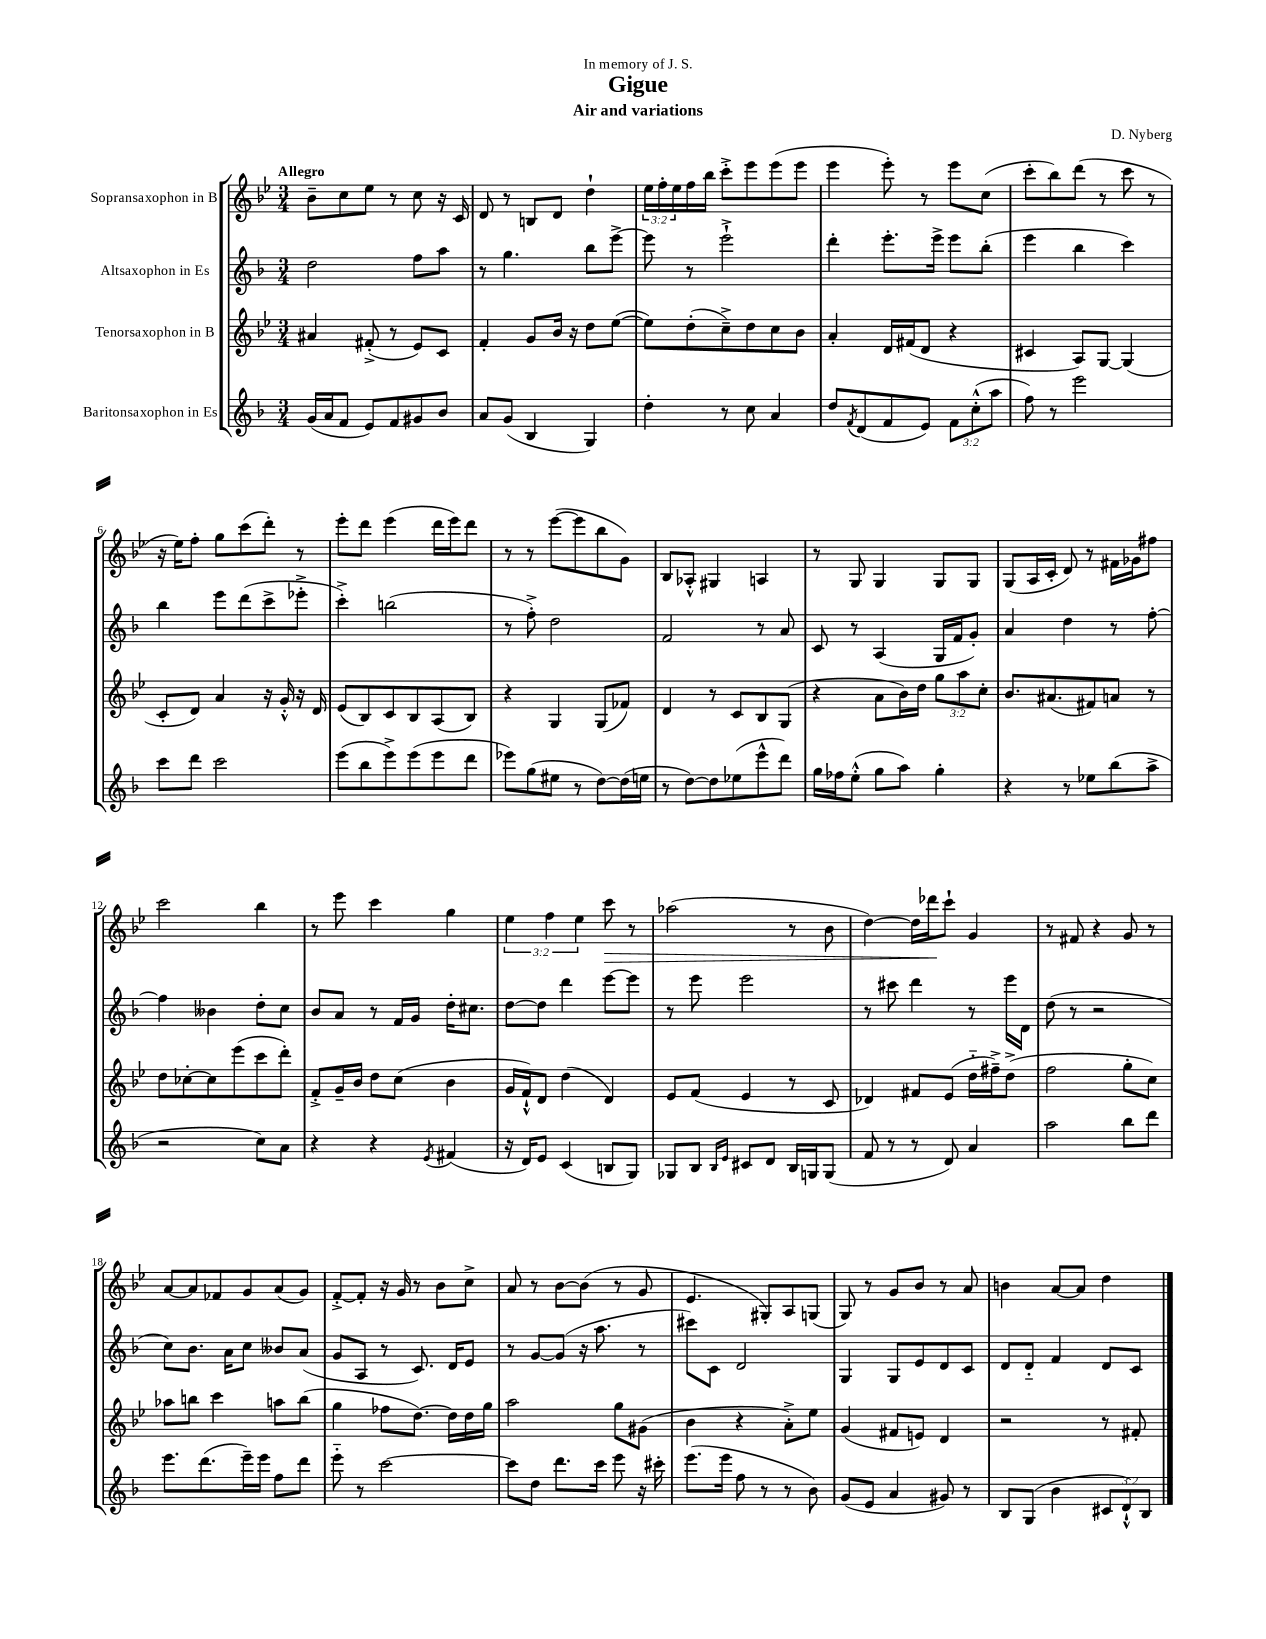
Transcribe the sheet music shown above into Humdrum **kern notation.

**kern	**kern	**kern	**kern
*staff4	*staff3	*staff2	*staff1
*clefG2	*clefG2	*clefG2	*clefG2
*k[b-]	*k[b-e-]	*k[b-]	*k[b-e-]
*M3/4	*M3/4	*M3/4	*M3/4
(16g/LL	4a#/	2dd\	8b-~\L
16a/J	.	.	.
8f/J	.	.	8cc\
8e/L)	(8f#'^/	.	8ee-\J
8f/	8r	.	8r
8g#/	8e-/L)	8ff\L	8cc\
8b-/J	8c/J	8aa\J	16r
.	.	.	16c/
=	=	=	=
8a/L	4f'/	8r	8d/
(8g/J	.	4.gg\	8r
4B-/	8g/L	.	8B/L
.	16b-/Jk	.	8d/J
.	16r	.	.
4G/)	8dd\L	8bb-\L	4dd`\
.	([8ee-\J	[8eee^\J	.
=	=	=	=
4dd'\	8ee-\]L)	8eee\]	24ee-\LL
.	.	.	24ff'\
.	.	.	24ee-\
.	(8dd'\	8r	16ff\
.	.	.	16bb-\JJ
8r	8cc~^\)	2eee`^\	8ccc'^\L
8cc\	8dd\	.	8eee-\
4a/	8cc\	.	(8eee-\
.	8b-\J	.	8eee-\J
=	=	=	=
8dd/L	4a'/	4ddd'\	4eee-\
8qf/	.	.	.
(8d/	.	.	.
8f/	16d/LL	8.eee'\L	8eee-'\)
.	(16f#/J	.	.
8e/J)	8d/J	.	8r
.	.	16eee^\Jk	.
12f\L	4r	8eee\L	8eee-\L
(12cc'^^\	.	.	.
.	.	(8bb-'\J	(8cc\J
12aa\J	.	.	.
=	=	=	=
8ff\)	4c#/	4eee\	8ccc'\L
8r	.	.	8bb-\)
2eee\	8A/L)	4bb-\	(8ddd\J
.	[8G/J	.	8r
.	(4G/]	4ccc\)	8ccc\
.	.	.	8r
=	=	=	=
8ccc\L	8c'/L	4bb-\	16r
.	.	.	16ee-\LK)
8ddd\J	8d/J)	.	8ff'\J
2ccc\	4a/	8eee\L	8gg\L
.	.	(8ddd\	(8ccc\
.	16r	8ccc^\	8ddd'\J)
.	16g'^^/	.	.
.	16r	8eee-'^\J	8r
.	16d/	.	.
=	=	=	=
(8eee\L	(8e-/L	4ccc'^\)	8eee-'\L
8bb-\	8B-/)	.	8ddd\J
8eee^\)	8c/	(2bb\	(4eee-\
(8eee\	8B-/	.	.
8eee\	(8A/	.	16ddd\LL
.	.	.	16eee-\J)
8ddd\J	8B-/J)	.	8ddd\J
=	=	=	=
8eee-\L)	4r	8r	8r
(8gg\	.	8ff'^\)	8r
8ee#\J	4G/	2dd\	([8eee-\L
8r	.	.	8eee-\]
[8dd\L)	(8G/L	.	8bb-\
(16dd\]L	8f-/J)	.	8g\J)
16ee\JJ	.	.	.
=	=	=	=
8r	4d/	2f/	8B-/L
[8dd\L)	.	.	8A-'^^/J
8dd\]	8r	.	4G#/
(8ee-\	8c/L	.	.
8eee^^\	8B-/	8r	4A/
8ddd\J)	(8G/J	8a/	.
=	=	=	=
16gg\LL	4r	8c/	8r
16ff-\J	.	.	.
(8ee'^^\J	.	8r	8G/
8gg\L	8a\L	(4A/	4G/
8aa\J)	16b-\L)	.	.
.	16dd\JJ	.	.
4gg'\	12gg\L	16G/LL	8G/L
.	.	16f/J	.
.	12aa\	.	.
.	.	8g'/J)	8G/J
.	12cc'\J	.	.
=	=	=	=
4r	8.b-/L	4a/	(8G/L
.	.	.	16A/L
.	(8.a#/	.	16c'/JJ
8r	.	4dd\	8d/)
8ee-\L	8f#/)	.	8r
(8bb-\	8a/J	8r	16f#\LL
.	.	.	16g-\J
8aa^\J	8r	[8ff'\	8ff#\J
=	=	=	=
2r	8dd\L	4ff\]	2ccc\
.	[8cc-'\	.	.
.	8cc-\]	4b--\	.
.	(8eee-\	.	.
8cc\L)	8ccc\	8dd'\L	4bb-\
8a\J	8ddd'\J)	8cc\J	.
=	=	=	=
4r	8f'^/L	8b-/L	8r
.	16g~/L	8a/J	8eee-\
.	16b-/JJ	.	.
4r	8dd\L	8r	4ccc\
.	(8cc\J	16f/LL	.
.	.	16g/JJ	.
8qe/	.	.	.
(4f#/	4b-\	16dd'\LK	4gg\
.	.	8.cc#\J	.
=	=	=	=
16r	16g/LL	[8dd\L	6ee-\
16d/LK)	16f`^^/J)	.	.
8e/J	8d/J	8dd\]J	.
.	.	.	6ff\
(4c/	(4dd\	4ddd\	.
.	.	.	6ee-\
8B/L	4d/)	[8eee\L	8ccc\
8G/J)	.	8eee\]J	8r
=	=	=	=
8G-/L	8e-/L	8r	(2aa-\
8B-/J	(8f/J	8eee\	.
16qqB-/LL	.	.	.
16qqe/JJ	.	.	.
8c#/L	4e-/	2eee\	.
8d/J	.	.	.
16B-/LL	8r	.	8r
16G/J	.	.	.
(8G/J	8c/	.	8b-\
=	=	=	=
8f/	4d-/)	8r	[4dd\)
8r	.	8ccc#\	.
8r	8f#/L	4ddd\	16dd\]LL
.	.	.	16ddd-\J
8d/)	(8e-/J	.	8ccc`\J
4a/	16dd'~\LL	8r	4g/
.	16ff#~^\J)	.	.
.	(8dd^\J	16eee\LL	.
.	.	16d\JJ	.
=	=	=	=
2aa\	2ff\	(8dd\	8r
.	.	8r	8f#/
.	.	2r	4r
8bb-\L	8gg'\L	.	8g/
8ddd\J	8cc\J)	.	8r
=	=	=	=
8.eee\L	8aa-\L	8cc\L)	[8a/L
.	8bb\J	8.b-\J	8a/]
(8.ddd\	.	.	.
.	4ccc\	.	8f-/
.	.	16a\LK	.
16eee~\L)	.	8cc\J	8g/
16eee\JJ	.	.	.
8ff\L	8aa\L	8b--/L	(8a/
8ddd\J	(8bb\J	(8a/J	8g/J)
=	=	=	=
8eee'~\	4gg\	8g/L	[8f'^/L
8r	.	8A/J	8f'/]J
[2ccc\	8ff-\L	8r	16r
.	.	.	16g/
.	[8.dd\J)	8.c/)	8r
.	.	.	8b-\L
.	16dd\]LL	16d/LK	.
.	16dd\	8e/J	8cc^\J
.	16gg\JJ	.	.
=	=	=	=
8ccc\]L	2aa\	8r	8a/
8dd\J	.	[8g/L	8r
8.ddd\L	.	(8g/]J	[8b-\L
.	.	16r	(8b-\]J
16ccc\Jk	.	8.aa\	.
8eee\	8gg\L	.	8r
16r	(8g#\J	8r	8g/
16ccc#'\	.	.	.
=	=	=	=
(8.eee\L	4b-\	8ccc#\L)	4.e-/
.	.	8c\J	.
16eee\Jk	.	.	.
8ff\	4r	2d/	.
8r	.	.	8G#'/L)
8r	8a'^\L)	.	8A/
8b-\)	8ee-\J	.	(8G/J
=	=	=	=
(8g/L	(4g/	4G/	8G/)
8e/J	.	.	8r
4a/	8f#/L	8G/L	8g/L
.	8e/J)	8e/	8b-/J
8g#/)	4d/	8d/	8r
8r	.	8c/J	8a/
=	=	=	=
8B-/L	2r	8d/L	4b\
(8G/J	.	8d'~/J	.
4b-\	.	4f/	[8a/L
.	.	.	8a/]J
12c#/L	8r	8d/L	4dd\
12d`^^/)	.	.	.
.	8f#'/	8c/J	.
12B-/J	.	.	.
==	==	==	==
*-	*-	*-	*-
